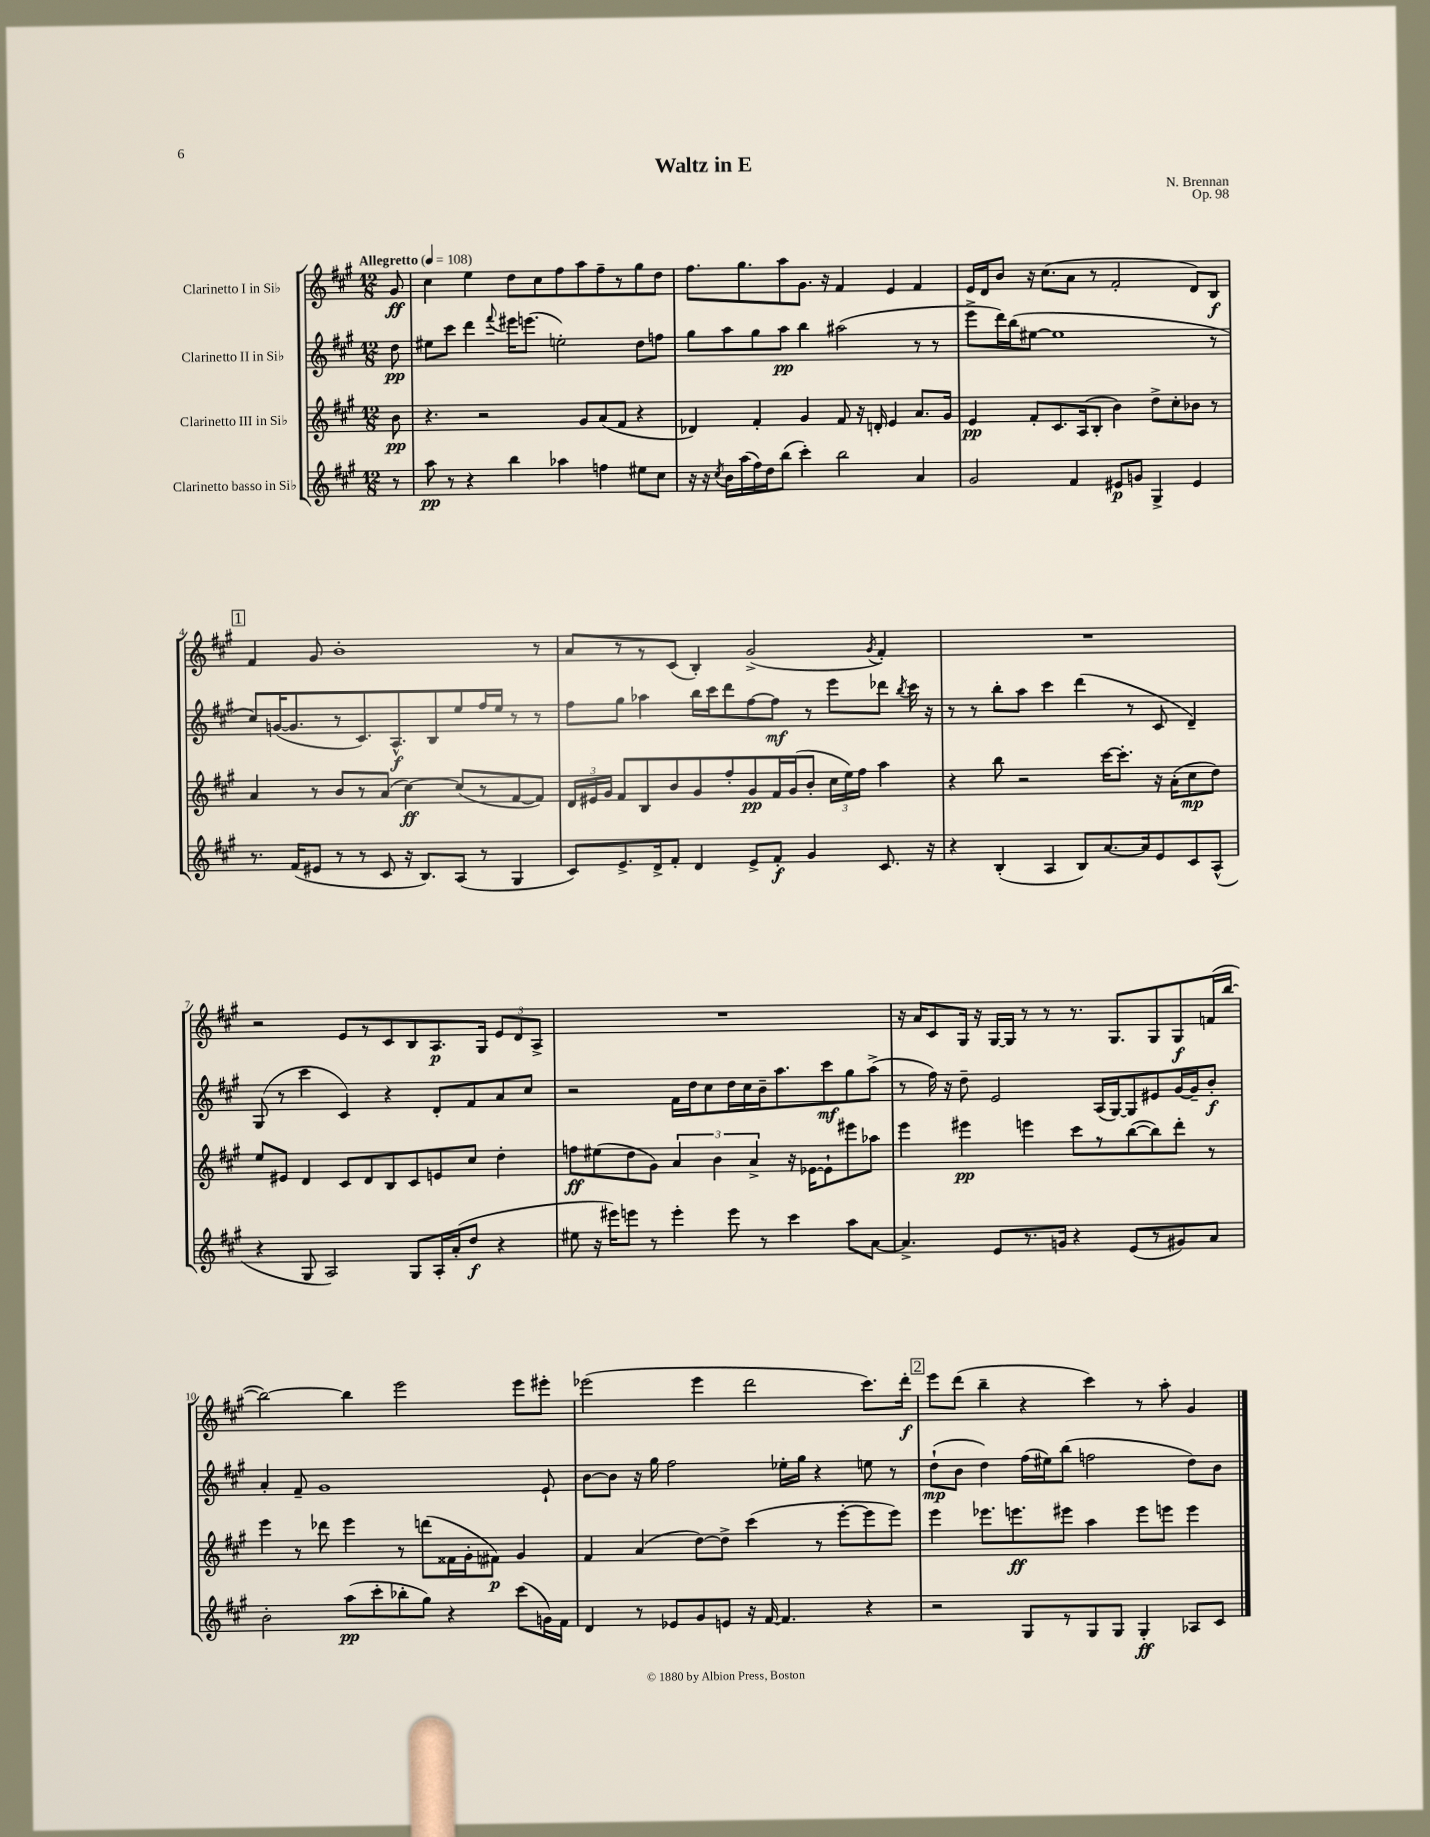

**kern	**dynam	**kern	**dynam	**kern	**dynam	**kern	**dynam
*part4	*part4	*part3	*part3	*part2	*part2	*part1	*part1
*staff4	*staff4	*staff3	*staff3	*staff2	*staff2	*staff1	*staff1
*I"Clarinetto basso in Si♭	*	*I"Clarinetto III in Si♭	*	*I"Clarinetto II in Si♭	*	*I"Clarinetto I in Si♭	*
*clefG2	*	*clefG2	*	*clefG2	*	*clefG2	*
*k[f#c#g#]	*	*k[f#c#g#]	*	*k[f#c#g#]	*	*k[f#c#g#]	*
*M12/8	*	*M12/8	*	*M12/8	*	*M12/8	*
*MM108	*	*MM108	*	*MM108	*	*MM108	*
=	=	=	=	=	=	=	=
!	!	!	!	!	!	!LO:TX:a:B:t=Allegretto	!
8r	.	8b\	pp	8dd\	pp	8g#/	ff
=1	=1	=1	=1	=1	=1	=1	=1
8aa\	pp	4.r	.	8ee#X\L	.	4cc#\	.
8r	.	.	.	8ccc#\J	.	.	.
4r	.	.	.	4ddd\	.	4ee\	.
.	.	2r	.	.	.	.	.
.	.	.	.	8qqfff#/	.	.	.
4bb\	.	.	.	16eee#X\KL	.	8dd\L	.
.	.	.	.	(8.eeen\J	.	.	.
.	.	.	.	.	.	8cc#\	.
4aa-X\	.	.	.	2een'\)	.	8ff#\	.
.	.	8g#/L	.	.	.	8aa\	.
4ffn\	.	(8a/	.	.	.	8ff#~\	.
.	.	8f#/J	.	.	.	8r	.
8ee#X\L	.	4r	.	8dd\L	.	8gg#\	.
8cc#\J	.	.	.	8ffn\J	.	8dd\J	.
=2	=2	=2	=2	=2	=2	=2	=2
16r	.	4d-X/)	.	8gg#\L	.	8.ff#\L	.
16r	.	.	.	.	.	.	.
8qcc#/	.	.	.	.	.	.	.
16b\LL	.	.	.	8aa\	.	.	.
(16aa\	.	.	.	.	.	8.gg#\	.
16ff#\)	.	4f#'/	.	8gg#\	.	.	.
16dd\J	.	.	.	.	.	.	.
(8bb\J	.	.	.	8aa\J	pp	8aa\	.
4ccc#'\)	.	4g#/	.	4bb\	.	8.g#\J	.
.	.	.	.	.	.	16r	.
2bb\	.	8f#/	.	(2aa#X\	.	4f#/	.
.	.	16r	.	.	.	.	.
.	.	16dn'/	.	.	.	.	.
.	.	4e/	.	.	.	4e/	.
4a/	.	8.a/L	.	8r	.	4f#/	.
.	.	.	.	8r	.	.	.
.	.	16g#/Jk	.	.	.	.	.
=3	=3	=3	=3	=3	=3	=3	=3
2g#/	.	4e/	pp	8eee^\L	.	16e/LL	.
.	.	.	.	.	.	16d/J	.
.	.	.	.	16ddd\L)	.	8b/J	.
.	.	.	.	(16bb\J	.	.	.
.	.	8f#'/L	.	[8ee#X\J	.	16r	.
.	.	.	.	.	.	(8.cc#\L	.
.	.	8.c#/	.	1ee#]	.	.	.
4f#/	.	.	.	.	.	8a\J	.
.	.	(16A/k	.	.	.	.	.
.	.	8B'/J	.	.	.	8r	.
8e#X/L	p	4b\)	.	.	.	2f#'/	.
8gn/J	.	.	.	.	.	.	.
4G#^/	.	8dd^\L	.	.	.	.	.
.	.	8cc#'\	.	.	.	.	.
4e#/	.	8b-X\J	.	.	.	8d/L)	.
.	.	8r	.	8r	.	8B/J	f
!!LO:LB:g=z
!!LO:REH:place=s1:t=1
=4	=4	=4	=4	=4	=4	=4	=4
8.r	.	4a/	.	8cc#/L)	.	4f#/	.
.	.	.	.	([16gn/K	.	.	.
(16f#/KL	.	.	.	8.g/]	.	.	.
8e#X/J	.	8r	.	.	.	8g#/	.
8r	.	8b/L	.	8r	.	1b'	.
8r	.	8r	.	8.c#/)	.	.	.
8c#/	.	(8a/J	.	.	.	.	.
.	.	.	.	8.A^^/	f	.	.
16r	.	[4cc#\)	ff	.	.	.	.
8.B/L)	.	.	.	.	.	.	.
.	.	.	.	8B/	.	.	.
(8A/J	.	(8cc#/L]	.	8ee/	.	.	.
8r	.	8r	.	16ff#/L	.	.	.
.	.	.	.	16ee/JJ	.	.	.
4G#/	.	[8f#/	.	8r	.	.	.
.	.	8f#/J])	.	8r	.	8r	.
=5	=5	=5	=5	=5	=5	=5	=5
8c#/L)	.	24d/LL	.	8ff#\L	.	8a/L	.
.	.	24e#X/	.	.	.	.	.
.	.	24g#/JJ	.	.	.	.	.
8.e^/	.	8f#/L	.	8gg#\J	.	8r	.
.	.	8B/	.	4aa-X\	.	8r	.
16d^/k	.	.	.	.	.	.	.
8f#'/J	.	8b/	.	.	.	(8c#/J	.
4d/	.	8g#/	.	16bb\LL	.	4B'/)	.
.	.	.	.	16ccc#\J	.	.	.
.	.	8ff#'/	.	8ddd\	.	.	.
8e^/L	.	8g#/	pp	[8ff#\	.	(2g#^/	.
8f#'/J	f	16f#/L	.	8ff#\J]	mf	.	.
.	.	(16g#/J	.	.	.	.	.
4g#/	.	8b'/J	.	8r	.	.	.
.	.	24cc#\LL	.	8eee\L	.	.	.
.	.	24ee\)	.	.	.	.	.
.	.	24ff#\JJ	.	.	.	.	.
.	.	.	.	.	.	8qg#/	.
8.c#/	.	4aa\	.	8ddd-X\J	.	4f#'/)	.
.	.	.	.	8qbb/	.	.	.
.	.	.	.	16ccc#\	.	.	.
16r	.	.	.	16r	.	.	.
=6	=6	=6	=6	=6	=6	=6	=6
4r	.	4r	.	8r	.	1.r	.
.	.	.	.	8r	.	.	.
(4B'/	.	8bb\	.	8bb'\L	.	.	.
.	.	2r	.	8aa\J	.	.	.
4A/	.	.	.	4ccc#\	.	.	.
8B/L)	.	.	.	(4ddd\	.	.	.
[8.a/	.	[16ccc#\KL	.	.	.	.	.
.	.	8.ccc#'\J]	.	.	.	.	.
.	.	.	.	8r	.	.	.
16a/k]	.	.	.	.	.	.	.
8e/	.	16r	.	8c#/	.	.	.
.	.	(16a'\KL	.	.	.	.	.
8c#/	.	8cc#\	mp	4d~/)	.	.	.
(8A^^/J	.	8dd\J)	.	.	.	.	.
!!LO:LB:g=z
=7	=7	=7	=7	=7	=7	=7	=7
4r	.	8ee/L	.	(8G#/	.	2r	.
.	.	8e#X/J	.	8r	.	.	.
8G#/	.	4d/	.	4ccc#\	.	.	.
2A/)	.	.	.	.	.	.	.
.	.	8c#/L	.	4c#/)	.	8e/L	.
.	.	8d/	.	.	.	8r	.
.	.	8B/	.	4r	.	8c#/	.
8G#/L	.	8c#/	.	.	.	8B/	.
16A'/L	.	8en/	.	8d'/L	.	8.A/	p
(16a'/J	.	.	.	.	.	.	.
8dd/J	f	8cc#/J	.	8f#/	.	.	.
.	.	.	.	.	.	16G#/Jk	.
4r	.	4dd'\	.	8a/	.	12e/L	.
.	.	.	.	.	.	12d/	.
.	.	.	.	8cc#/J	.	.	.
.	.	.	.	.	.	12A^/J	.
=8	=8	=8	=8	=8	=8	=8	=8
8ee#X\	.	8ffn\L	ff	2r	.	1.r	.
16r	.	(8ee#X\	.	.	.	.	.
16eee#X\KL)	.	.	.	.	.	.	.
8eeen\J	.	8dd\	.	.	.	.	.
8r	.	8g#\J)	.	.	.	.	.
4eee'\	.	6a/	.	16f#\LL	.	.	.
.	.	.	.	16dd\J	.	.	.
.	.	.	.	8cc#\	.	.	.
.	.	6b\	.	.	.	.	.
8eee\	.	.	.	16dd\L	.	.	.
.	.	.	.	16cc#\	.	.	.
.	.	6a^/	.	.	.	.	.
8r	.	.	.	16b~\J	.	.	.
.	.	.	.	8.aa\	.	.	.
4ccc#\	.	16r	.	.	.	.	.
.	.	[16e-X\KL	.	.	.	.	.
.	.	8e-`\]	.	8ccc#\	mf	.	.
8aa\L	.	8eee#X\	.	8gg#\	.	.	.
[8a\J	.	8aa-X\J	.	(8aa^\J	.	.	.
=9	=9	=9	=9	=9	=9	=9	=9
4.a^/]	.	4eee\	.	8r	.	16r	.
.	.	.	.	.	.	16a/KL	.
.	.	.	.	16ff#\)	.	8c#/	.
.	.	.	.	16r	.	.	.
.	.	4eee#X\	pp	8dd~\	.	16G#/Jk	.
.	.	.	.	.	.	16r	.
8e/L	.	.	.	2e/	.	[16G#/LL	.
.	.	.	.	.	.	16G#/JJ]	.
8.r	.	4eeen\	.	.	.	8r	.
.	.	.	.	.	.	8r	.
16gn/Jk	.	.	.	.	.	.	.
4r	.	8ccc#\L	.	.	.	8.r	.
.	.	8r	.	(16A/LL	.	.	.
.	.	.	.	[16G#/J)	.	8.G#/L	.
(8e/L	.	([8bb\	.	8G#/]	.	.	.
8r	.	8bb\])	.	8e#X/	.	8G#/	.
8g#X/)	.	8ddd'\J	.	[16g#/L	.	8G#/	f
.	.	.	.	16g#~/J]	.	.	.
8a/J	.	8r	.	8b'/J	f	(16fn/L	.
.	.	.	.	.	.	[16bb/JJ	.
!!LO:LB:g=z
=10	=10	=10	=10	=10	=10	=10	=10
2b'\	.	4eee\	.	4a'/	.	2bb\_)	.
.	.	8r	.	8f#~/	.	.	.
.	.	8ddd-X\	.	1g#	.	.	.
(8aa\L	pp	4eee\	.	.	.	4bb\]	.
8ccc#'\	.	.	.	.	.	.	.
8bb-X'\	.	8r	.	.	.	2eee\	.
8gg#\J)	.	(8dddn\L	.	.	.	.	.
4r	.	16f##X\L	.	.	.	.	.
.	.	16g#'\J	.	.	.	.	.
.	.	8f#X\J)	p	.	.	.	.
(8ccc#\L	.	4g#/	.	.	.	8eee\L	.
16gn\L)	.	.	.	8e`/	.	8eee#X'\J	.
16f#\JJ	.	.	.	.	.	.	.
=11	=11	=11	=11	=11	=11	=11	=11
4d/	.	4f#/	.	[8b\L	.	(2eee-X\	.
.	.	.	.	8b\J]	.	.	.
8r	.	(4a/	.	16r	.	.	.
.	.	.	.	16gg#\	.	.	.
8e-X/L	.	.	.	2ff#\	.	.	.
8g#/	.	[8dd\L)	.	.	.	4eee-\	.
8en/J	.	8dd^\J]	.	.	.	.	.
16r	.	(4ccc#\	.	.	.	2ddd\	.
[16f#/	.	.	.	.	.	.	.
4.f#/]	.	.	.	16ee-X'\LL	.	.	.
.	.	.	.	16gg#\JJ	.	.	.
.	.	8r	.	4r	.	.	.
.	.	[8eee'\L	.	.	.	.	.
4r	.	8eee\]	.	8een\	.	8.ccc#\L)	.
.	.	8eee\J)	.	8r	.	.	.
.	.	.	.	.	.	16ddd'\Jk	f
!!LO:REH:place=s1:t=2
=12	=12	=12	=12	=12	=12	=12	=12
2r	.	4eee\	.	(8dd`\L	mp	8eee\L	.
.	.	.	.	8b\J	.	(8ddd\J	.
.	.	8.eee-X\L	.	4dd\)	.	4bb~\	.
.	.	8.eeen\	ff	.	.	.	.
8G#/L	.	.	.	(16ff#\LL	.	4r	.
.	.	.	.	16ee#X\J)	.	.	.
8r	.	8eee#X\J	.	(8bb\J	.	.	.
8G#/	.	4aa\	.	2ffn\	.	4ccc#\)	.
8G#/J	.	.	.	.	.	.	.
4G#'/	ff	8eee#\L	.	.	.	8r	.
.	.	8eeen\J	.	.	.	8aa'\	.
8A-X/L	.	4eee\	.	8dd\L)	.	4g#/	.
8c#/J	.	.	.	8b\J	.	.	.
==	==	==	==	==	==	==	==
*-	*-	*-	*-	*-	*-	*-	*-
